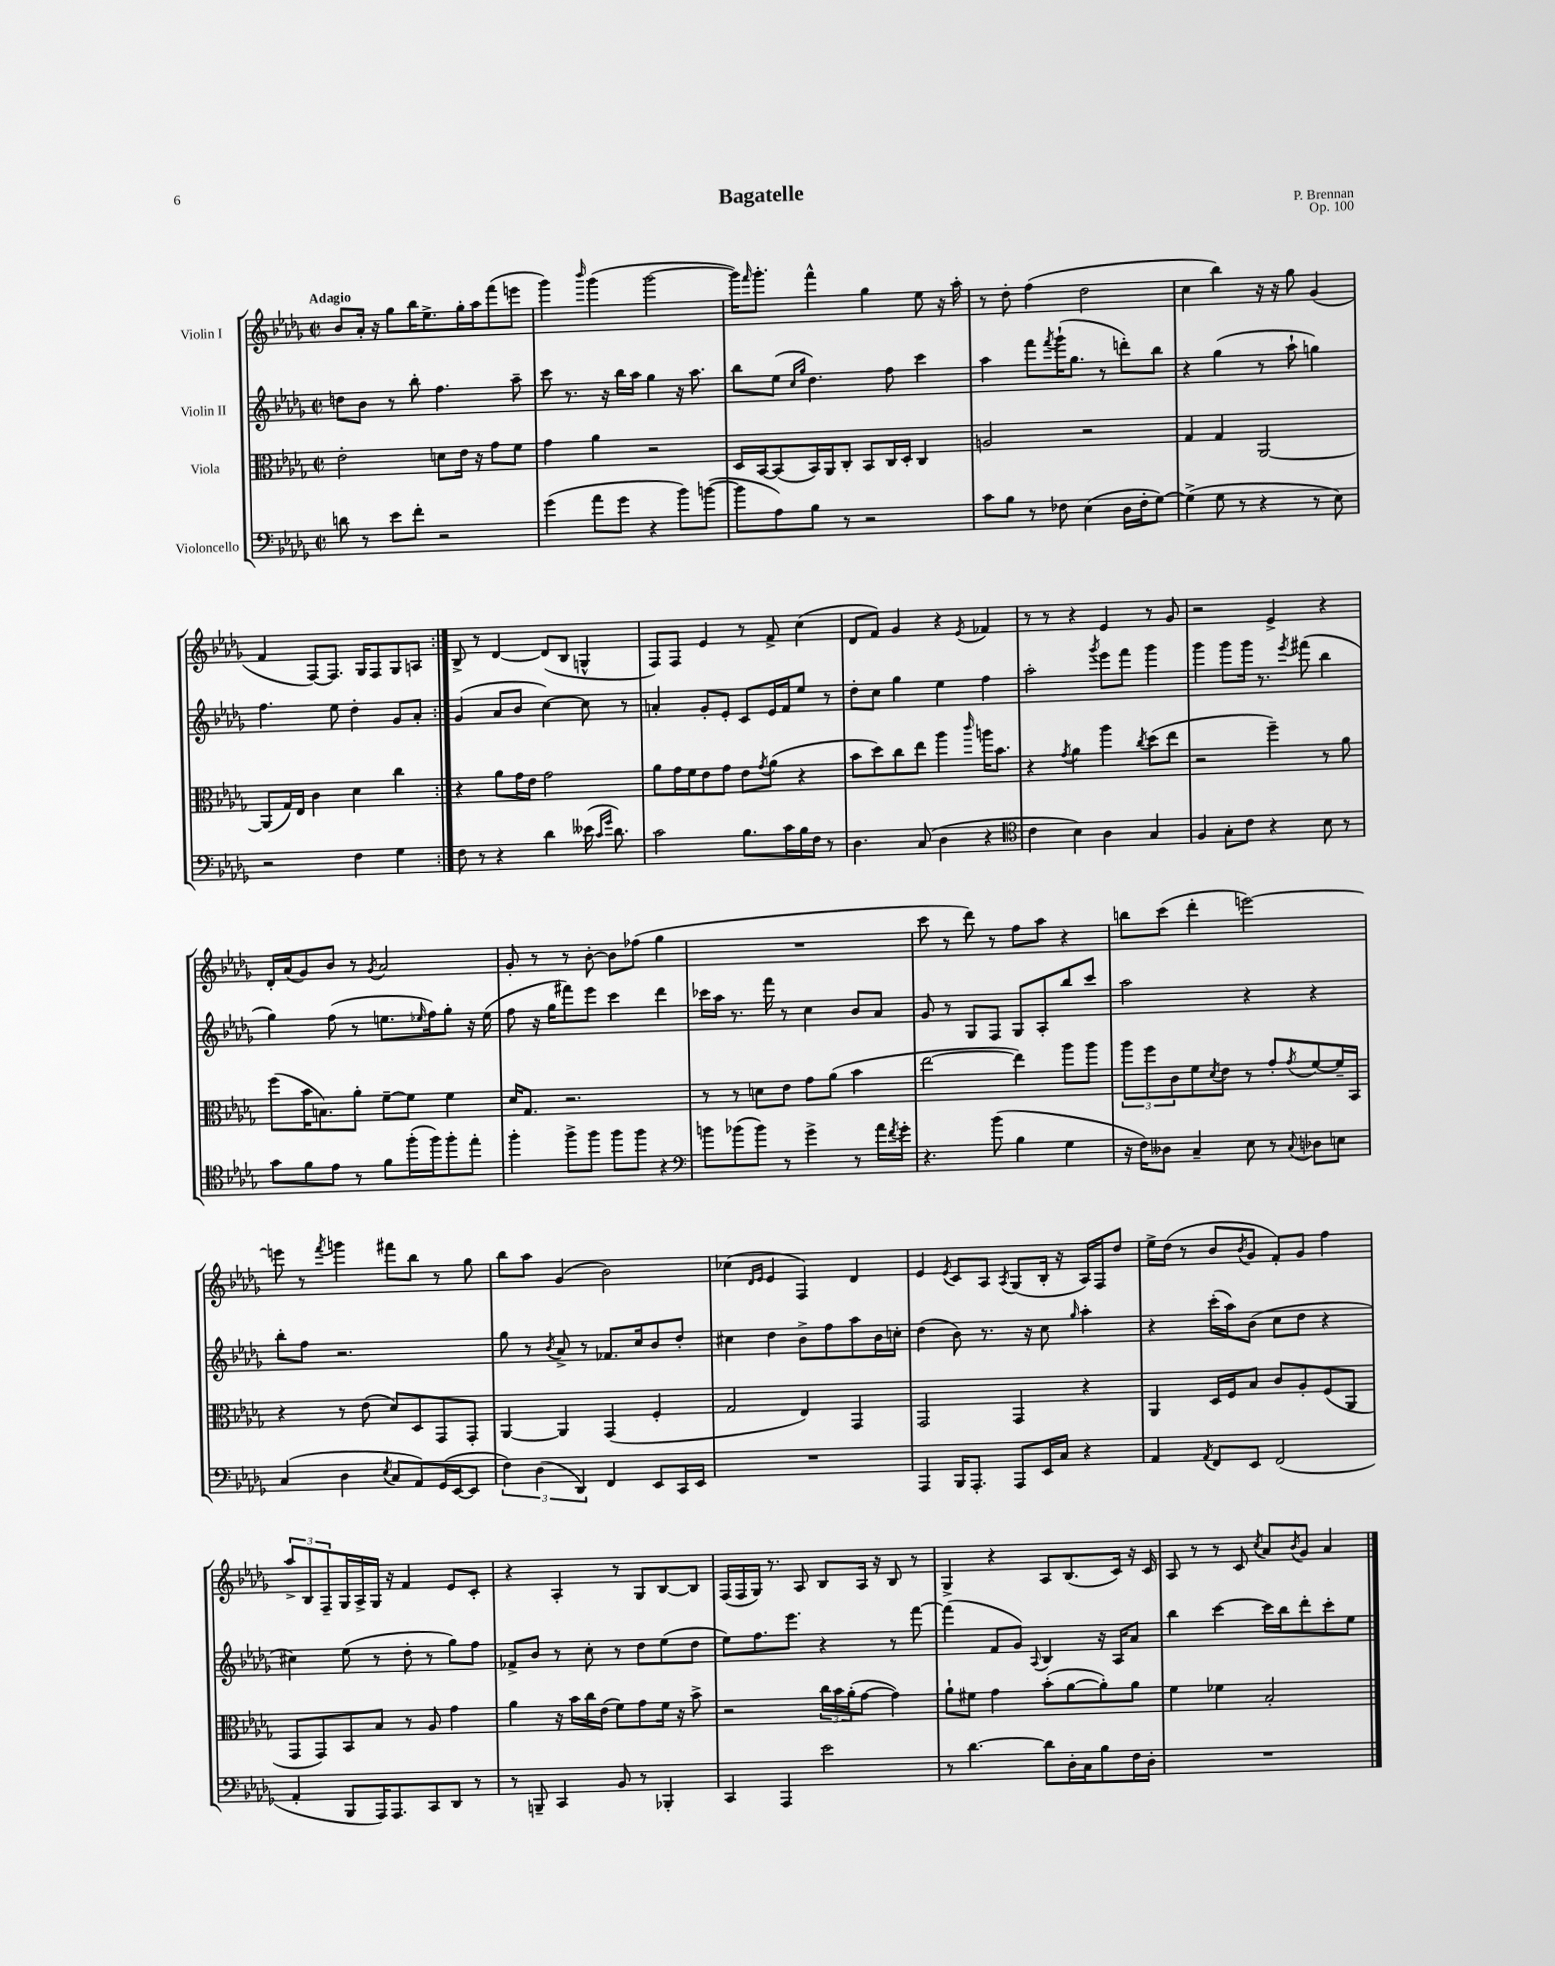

**kern	**kern	**kern	**kern
*staff4	*staff3	*staff2	*staff1
*clefF4	*clefC3	*clefG2	*clefG2
*k[b-e-a-d-g-]	*k[b-e-a-d-g-]	*k[b-e-a-d-g-]	*k[b-e-a-d-g-]
*M2/2	*M2/2	*M2/2	*M2/2
*met(c|)	*met(c|)	*met(c|)	*met(c|)
8d	2e-'	8dd	8b-
8r	.	8b-	16a-'
.	.	.	16r
8e-	.	8r	8gg-
8f'	.	8bb-'	16bb-
.	.	.	8.ee-^
2r	8d	4.ff	.
.	16e-	.	16gg-'
.	16r	.	16aa-
.	8g-	.	(8fff
.	8f	8aa-~	8eee
=	=	=	=
(4g-	4g-	8ccc	4ggg-)
.	.	8.r	.
.	.	.	16qqbbb-
8a-	4a-	.	(4ggg-
.	.	16r	.
8g-	.	16bb-	.
.	.	16aa-	.
4r	2r	4gg-	[2ggg-
8b-)	.	16r	.
.	.	8.aa-	.
([8b	.	.	.
=	=	=	=
8b]	16D-	8bb-	16ggg-])
.	.	.	16qqfff
.	[16BB-	.	8.ggg-'
8A-)	(8BB-]	(8ee-	.
.	.	16qqcc	.
.	.	16qqgg-	.
8B-	16BB-)	4.dd-)	4fff^^
.	16AA-	.	.
8r	8C'	.	.
2r	8BB-	.	4gg-
.	16C	8ff	.
.	16D-'	.	.
.	4C	4ccc	8ee-
.	.	.	16r
.	.	.	16aa-'
=	=	=	=
8c	2A	4aa-	8r
8B-	.	.	8dd-'
8r	.	8fff	(4ff
.	.	8qfff	.
8F-	.	(16ggg-`	.
.	.	8.gg-	.
(4E-	2r	.	2dd-
.	.	8r	.
16D-	.	8ddd')	.
16F-'	.	.	.
[8G-)	.	8bb-	.
=	=	=	=
(4G-^]	4G-	4r	4cc
8G-	4G-	(4gg-	4bb-)
8r	.	.	.
4r	[2AA-	8r	16r
.	.	.	16r
.	.	8aa-`	8gg-
8r	.	4gg)	(4g-
8E-)	.	.	.
=	=	=	=
2r	(8AA-]	4.ff	4f
.	16G-)	.	.
.	16E-	.	.
.	4c	.	[8F)
.	.	8ee-	8.F]
4F	4d-	4dd-'	.
.	.	.	16G-
.	.	.	8F
4G-	4cc	8g-	8G-
.	.	8a-'	8A
=:|!	=:|!	=:|!	=:|!
8F	4r	(4g-	8B-^
8r	.	.	8r
4r	8a-	8a-	[4d-
.	16g-	8b-	.
.	16e-	.	.
4d-	2g-	[4cc)	(8d-]
.	.	.	8B-
(16e--	.	8cc]	4G^^
16qqc	.	.	.
16qqg-	.	.	.
8.d-)	.	.	.
.	.	8r	.
=	=	=	=
2c	8a-	4a'	8F)
.	16g-	.	8F
.	16f	.	.
.	8e-	8g-'	4e-
.	8g-	8e-'	.
8.B-	8e-	8c	8r
.	8qg-	.	.
.	(8a-	16e-	8f^
16c	.	16f	.
16B-	4r	8ee-	(4cc
16F	.	.	.
8r	.	8r	.
=	=	=	=
4.D-	8b-	8dd-'	8d-
.	8dd-)	8cc	8f)
.	8cc	4gg-	4g-
(8C	8ee-	.	.
4D-	4aa-	4ee-	4r
.	16qqccc	.	8qe-
4r	16aa	4ff	4f-
.	8.b-	.	.
=	=	=	=
*clefC4	*	*	*
4c	4r	2aa-'	8r
.	.	.	8r
.	8qg-	.	.
4B-)	4a-	.	4r
.	.	8qggg-	.
4A-	4aa-	8eee-	4e-
.	.	8fff	.
.	8qcc	.	.
4G-	(8dd-	4ggg-	8r
.	8ee-	.	8g-
=	=	=	=
4F	2r	4ggg-	2r
8G-'	.	8ggg-	.
8c	.	16ggg-	.
.	.	8.r	.
4r	4ff~)	.	4e-^
.	.	8qeee-	.
.	.	(8fff#	.
8B-	8r	4bb-	4r
8r	8a-	.	.
=	=	=	=
8g-	(8ff	4gg-)	16d-'
.	.	.	(16a-
8f	16b-	.	8g-)
.	8.B)	.	.
8e-	.	(8ff	8b-
8r	8a-'	8r	8r
.	.	.	8qg-
8f	[8f~	8.ee	2a-
(16ff'	8f]	.	.
.	.	16qqee-	.
16ff)	.	16ff)	.
8ff'	4f	8gg-'	.
8ee-'	.	16r	.
.	.	(16ee-	.
=	=	=	=
4ff'	16d-	8ff	8g-'
.	8.G-	.	.
.	.	16r	8r
.	.	16gg-	.
8ff^	2.r	8fff#)	8r
8ff	.	8eee-	[8b-'
8ff	.	4ccc	8b-]
8ff	.	.	(8ff-
4r	.	4ddd-	4gg-
=	=	=	=
*clefF4	*	*	*
8b	8r	16ccc-	1r
.	.	16aa-	.
(8b-	8r	8.r	.
8b-)	8d	.	.
.	.	16fff	.
8r	8e-	8r	.
4g-^	8g-	4cc	.
.	(8a-	.	.
8r	4b-	8b-	.
16a-	.	8a-	.
8qf	.	.	.
16g-'	.	.	.
=	=	=	=
4.r	[2ee-	8g-	8ccc
.	.	8r	8r
.	.	8G-	8ddd-)
(8b-	.	8F	8r
4B-	4ee-])	8G-	8ff
.	.	8A-'	8aa-
4G-	8aa-	8bb-	4r
.	8aa-	8ccc	.
=	=	=	=
16r	12aa-	2aa-	8bb
16F)	.	.	.
.	12ff	.	.
8D--	.	.	(8ccc
.	12c	.	.
4C~	8f	.	4ddd-'
.	8qd-	.	.
.	8e-	.	.
8E-	8r	4r	[2eee)
8r	8g-'	.	.
8qqC	8qg-	.	.
8D-	[8f	4r	.
8E	16f~]	.	.
.	16BB-	.	.
=	=	=	=
(4C	4r	8bb-'	8eee]
.	.	8ff	8r
.	.	.	8qfff
4D-	8r	2.r	4ggg
.	(8e-	.	.
8qE-	.	.	.
8C	8d-)	.	8fff#
8AA-)	8D-	.	8bb-
(16GG-	8GG-	.	8r
[16EE-	.	.	.
8EE-]	8GG-'	.	8gg-
=	=	=	=
6F)	[4AA-	8gg-	8bb-
.	.	8r	8aa-
(6D-	.	.	.
.	.	8qb-	.
.	4AA-]	8a-^	(4g-
6DD-)	.	.	.
.	.	8r	.
4FF	(4GG-	8.f-	2b-)
.	.	16cc	.
8EE-	4F'	8b-	.
16CC	.	8dd-'	.
16EE-	.	.	.
=	=	=	=
1r	2G-	4cc#	(4cc-
.	.	.	16qqd-
.	.	.	16qqe-
.	.	4dd-	4e-
.	4E-)	8b-^	4F)
.	.	8ff	.
.	4GG-	8aa-	4d-
.	.	16b-	.
.	.	16cc'	.
=	=	=	=
4AAA-	2GG-	(4dd-	4e-
.	.	.	8qe-
16BBB-	.	8b-)	8c
8.AAA-'	.	.	.
.	.	8.r	8A-
.	.	.	8qA-
8AAA-	4GG-	.	(8G-
.	.	16r	.
16EE-	.	8cc	16B-'
16C	.	.	16r
.	.	16qqgg-	.
4r	4r	4aa-'	16A-)
.	.	.	16F
.	.	.	8dd-
=	=	=	=
4AA-	4AA-	4r	16ee-^
.	.	.	(16dd-
.	.	.	8r
8qAA-	.	.	.
8FF	16D-	(16ccc'	8b-
.	16F	16aa-)	.
.	.	.	8qb-
8EE-	8B-	(8b-	8g-
(2FF	8c	8cc	8f')
.	8A-'	8dd-	8g-
.	(8F	4r	4ff
.	8AA-	.	.
=	=	=	=
4AA-'	8GG-	4cc#)	12aa-^
.	.	.	12B-
.	8GG-)	.	.
.	.	.	12F~
8BBB-	8BB-	(8ee-	16G-
.	.	.	16A-^
16AAA-)	8B-	8r	16G-
8.AAA-	.	.	16r
.	8r	8dd-'	4f
8CC	8A-	8r	.
8DD-	4g-	8gg-)	8e-
8r	.	8ff	8c'
=	=	=	=
8r	4a-	8f-^	4r
8BBB~	.	8b-	.
4CC	16r	8r	4A-'
.	16b-	.	.
.	16cc	8cc'	.
.	(16e-	.	.
8BB-	8f)	8r	8r
8r	8g-	8dd-	8G-
4BBB-'	16f	(8ee-	[8B-
.	16r	.	.
.	8b-^	8dd-	8B-]
=	=	=	=
4CC	2r	8ee-)	(16F
.	.	.	16F
.	.	8.ff	16G-)
.	.	.	8.r
4AAA-	.	.	.
.	.	8.eee-	.
.	.	.	8A-
2e-	24cc	4r	8B-
.	24b-	.	.
.	(24a-'	.	.
.	[8g-	.	16A-
.	.	.	16r
.	4g-])	8r	8B-
.	.	[8fff	8r
=	=	=	=
8r	8a-`	(4fff]	4G-^
[4.d-	8f#	.	.
.	4g-	8f	4r
.	.	8g-)	.
.	.	8qqA-	.
8d-]	(8b-'	4B-	8A-
16D-'	[8a-	.	(8.B-
16C	.	.	.
8B-	8a-'])	16r	.
.	.	16A-	16c)
16F	8a-	8a-	16r
16D-'	.	.	16c
=	=	=	=
1r	4f	4bb-	8A-
.	.	.	8r
.	4f-	[4ccc	8r
.	.	.	8c
.	.	.	8qcc
.	2B-'	16ccc]	8a-
.	.	16bb-	.
.	.	.	8qb-
.	.	8ddd-'	8g-
.	.	8ccc'	4a-
.	.	8ee-	.
==	==	==	==
*-	*-	*-	*-
